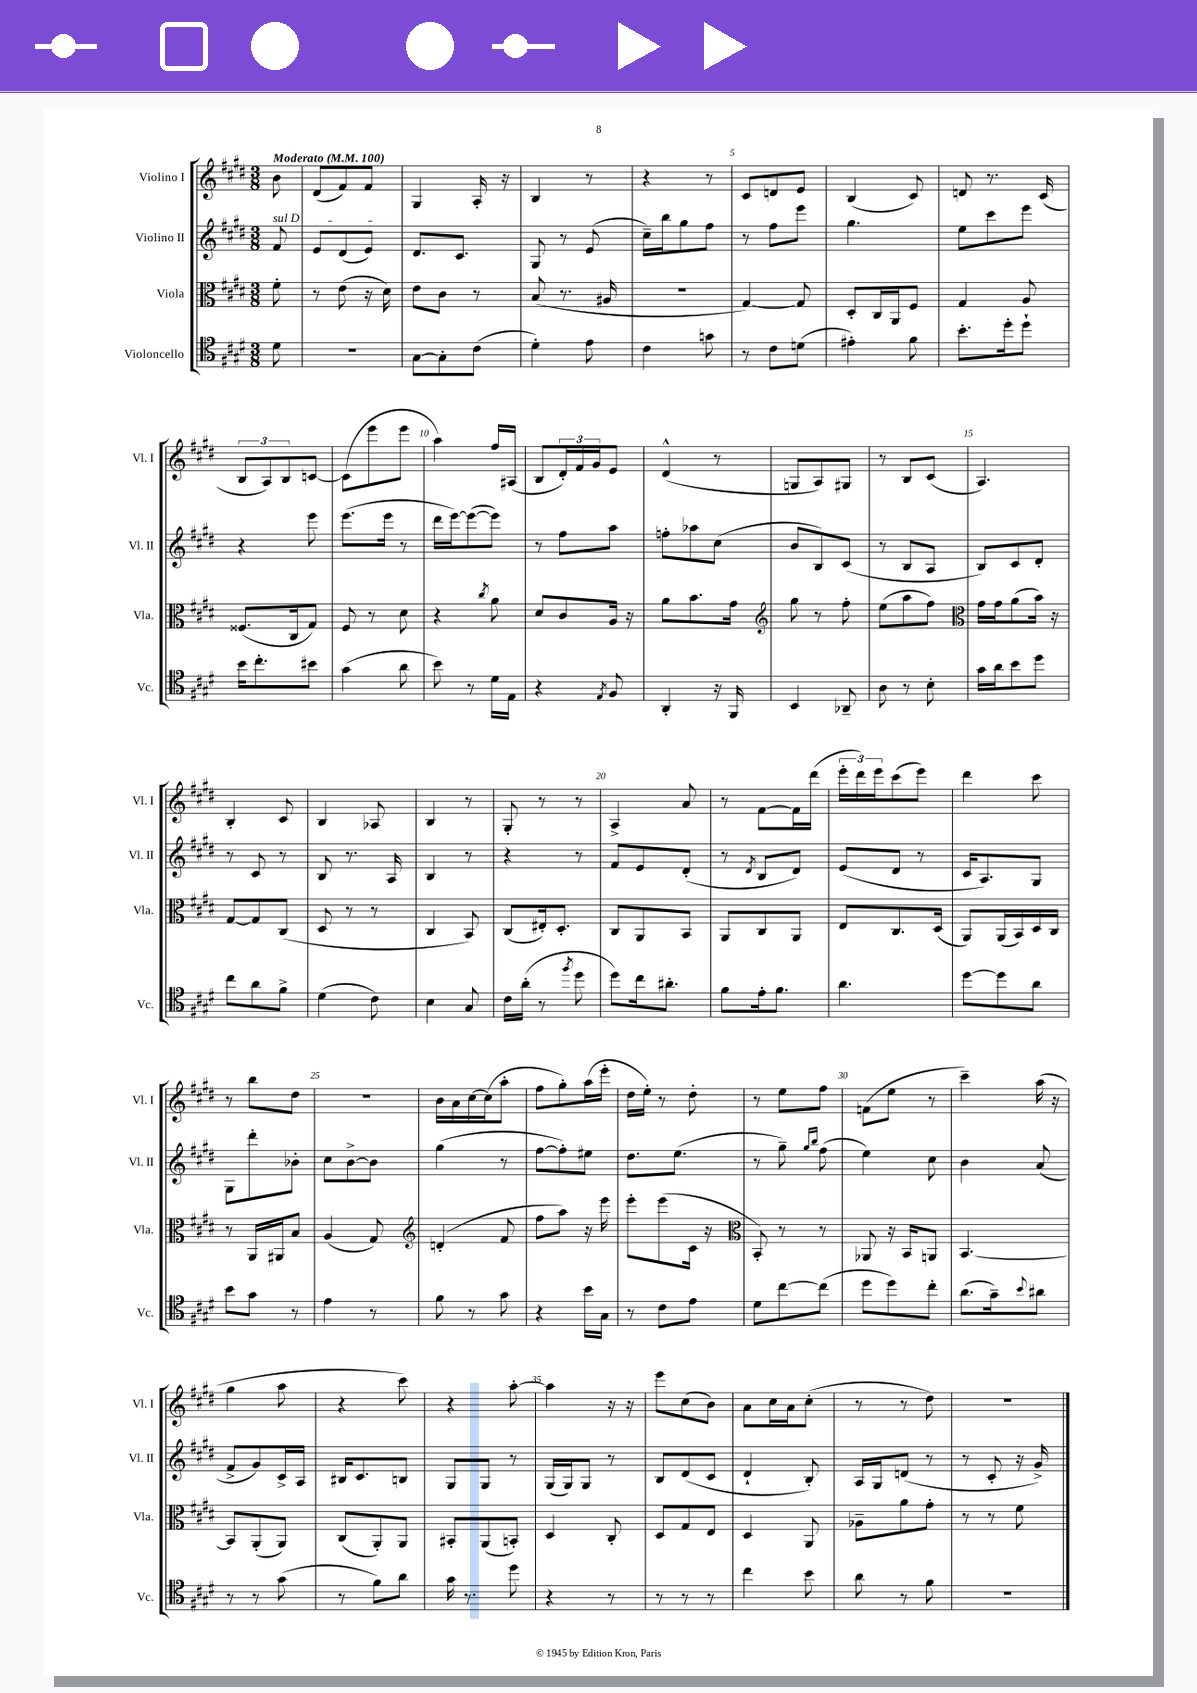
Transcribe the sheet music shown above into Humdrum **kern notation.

**kern	**kern	**kern	**kern
*staff4	*staff3	*staff2	*staff1
*clefC4	*clefC3	*clefG2	*clefG2
*k[f#c#g#d#]	*k[f#c#g#d#]	*k[f#c#g#d#]	*k[f#c#g#d#]
*M3/8	*M3/8	*M3/8	*M3/8
*MM100	*MM100	*MM100	*MM100
8d#	8f#'	8f#	8b
=	=	=	=
4.r	8r	8e	(8d#
.	(8e	(8d#	8f#)
.	16r	8e)	8f#
.	16d#)	.	.
=	=	=	=
[8G#	8e	8.d#	4G#
8G#']	8c#	.	.
.	.	8.c#	.
(8c#	8r	.	16A'
.	.	.	16r
=	=	=	=
4d#')	(8B	8G#	4B
.	8.r	8r	.
8e	.	(8e	8r
.	16A#	.	.
=	=	=	=
4c#	4.r	16cc#~)	4r
.	.	16bb	.
.	.	8gg#	.
8g	.	8ff#	8r
=	=	=	=
8r	[4G#)	8r	8c#
8c#	.	8ff#	8d
(8d	8G#]	8eee	8e
=	=	=	=
4e#')	8D#'	4.gg#	(4B
.	16C#	.	.
.	16AA	.	.
8f#	8F#	.	8c#)
=	=	=	=
8.b'	4G#	8ee	8d
.	.	8ccc#	8.r
16dd#'	.	.	.
8dd#`	8A	8eee	.
.	.	.	(16c#
=	=	=	=
16b	(8.F##	4r	12B
8.cc#'	.	.	.
.	.	.	12A)
.	.	.	12B
.	16C#	.	.
8b#	8G#)	8eee	[8c
=	=	=	=
(4g#	8F#	(8.eee	(8c]
.	8r	.	8eee
.	.	16eee	.
8a	8d#	8r	8eee
=	=	=	=
8b)	4r	16ddd#	4aa)
.	.	[16eee)	.
8r	.	(8eee_	.
.	8qcc#	.	.
16d#	8a	8eee])	16ff#
16E	.	.	(16A#
=	=	=	=
4r	8d#	8r	8B
.	8c#	8ff#	24d#')
.	.	.	24f#
.	.	.	24g#
8qE	.	.	.
8F#	16A	8aa	8e
.	16r	.	.
=	=	=	=
4AA'	8a	8ff'	(4d#^^
.	8.b	8aa-	.
16r	.	(8cc#	8r
16FF#	16g#	.	.
=	=	=	=
*	*clefG2	*	*
4BB	8gg#	8b	8G
.	8r	8B)	8A)
8AA-~	8ff#'	(8c#	8G#
=	=	=	=
8A	(8ee	8r	8r
8r	8aa	8B	8B
8B'	8ff#)	8A	(8c#
=	=	=	=
*	*clefC3	*	*
16g#	16g#	8B)	4.A)
16a	16g#	.	.
8b	(8a	8c#	.
8dd#	16b)	8d#'	.
.	16r	.	.
=	=	=	=
8cc#	[8G#	8r	4B'
8a	8G#]	8c#	.
8f#^	(8C#	8r	8c#
=	=	=	=
(4d#	8D#	8B	4B
.	8r	8.r	.
8c#)	8r	.	8A-
.	.	16A	.
=	=	=	=
4B	4C#	4B	4B
8G#	8BB)	8r	8r
=	=	=	=
16c#	(8C#	4r	8G#'
(16a'	.	.	.
8r	16E#')	.	8r
.	8.D#'	.	.
8qff#	.	.	.
8dd#	.	8r	8r
=	=	=	=
8dd#)	8C#	8f#	4A^
16cc#	8AA	8e	.
8.a#'	.	.	.
.	8BB	(8d#'	8a
=	=	=	=
8f#	8AA	8r	8r
.	.	8qd#	.
16e'	8C#	8B	[8f#
8.f#	.	.	.
.	8AA	8d#)	16f#]
.	.	.	(16ddd#
=	=	=	=
4.a	8E	(8e	24eee'
.	.	.	24ddd#)
.	.	.	24eee
.	8.C#	8d#	(8ccc#
.	.	8r	8eee)
.	(16D#	.	.
=	=	=	=
[8dd#	8AA)	16c#	4ddd#
.	.	8.A)	.
8dd#]	(16AA	.	.
.	16BB)	.	.
8a	16D#	8G#	8ccc#
.	16C#	.	.
=	=	=	=
8b	8r	8G#	8r
8g#	16AA	8ddd#'	8bb
.	16AA#	.	.
8r	8B	8b-'	8dd#
=	=	=	=
4e	(4A	8cc#	4.r
.	.	[8b^	.
8r	8G#)	8b]	.
=	=	=	=
*	*clefG2	*	*
8f#	(4d'	(4gg#	16b
.	.	.	16a
8r	.	.	[16cc#
.	.	.	(16cc#]
8g#	8f#	8r	8aa'
=	=	=	=
4r	8ff#	[8ff#	8ff#
.	8aa)	8ff#'])	8gg#')
16b	16r	8ee#	(16aa
16G#	16eee	.	16eee'
=	=	=	=
8r	8eee'	8.dd#	16dd#
.	.	.	16ee')
8c#	(8eee	.	8r
.	.	(8.ee	.
8e	16c#	.	8dd#'
.	16r	.	.
=	=	=	=
*	*clefC3	*	*
8d#	8BB')	8r	8r
[8cc#	8r	8gg#~)	8ee
.	.	16qqgg#	.
.	.	16qqbb	.
(8cc#]	8r	(8ff#	8ff#
=	=	=	=
8dd#	8AA-	4ee)	(8f
8dd#)	16r	.	8ee
.	16BB	.	.
8cc#'	8AA	8cc#	8r
=	=	=	=
(8.a	[4.BB	4b	4ccc#~)
16g#~)	.	.	.
8qqb	.	.	.
8a#	.	(8a	(16aa
.	.	.	16r
=	=	=	=
8r	8BB]	8f#^	4gg#
8r	(8AA'	8g#)	.
(8g#	8AA)	16c#^	8aa
.	.	16A	.
=	=	=	=
8r	(8C#	16B#	4r
.	.	8.c#	.
8f#)	8AA')	.	.
8a	8AA	8B	8ccc#)
=	=	=	=
16g#	8BB#'	8G#	4r
8.r	.	.	.
.	(8AA	8G#	.
8dd#	8BB')	8r	[8aa'
=	=	=	=
4r	4D#	(16G#	4aa]
.	.	16G#)	.
.	.	8G#	.
8r	8C#'	8r	16r
.	.	.	16r
=	=	=	=
8r	8D#	8B	8eee
8r	8G#	(8d#	(8cc#
8r	8E	8c#	8b)
=	=	=	=
4cc#	4D#	4d#`	8a
.	.	.	16cc#
.	.	.	16a
8b	8AA	8B')	(8cc#'
=	=	=	=
8a	8A-~	16A	8r
.	.	16G#	.
8r	8a	(8d	8r
8f#	8g#'	8r	8dd#)
=	=	=	=
4.r	8r	8r	4.r
.	8r	8c#'	.
.	8f#	16r	.
.	.	16g#^)	.
==	==	==	==
*-	*-	*-	*-
